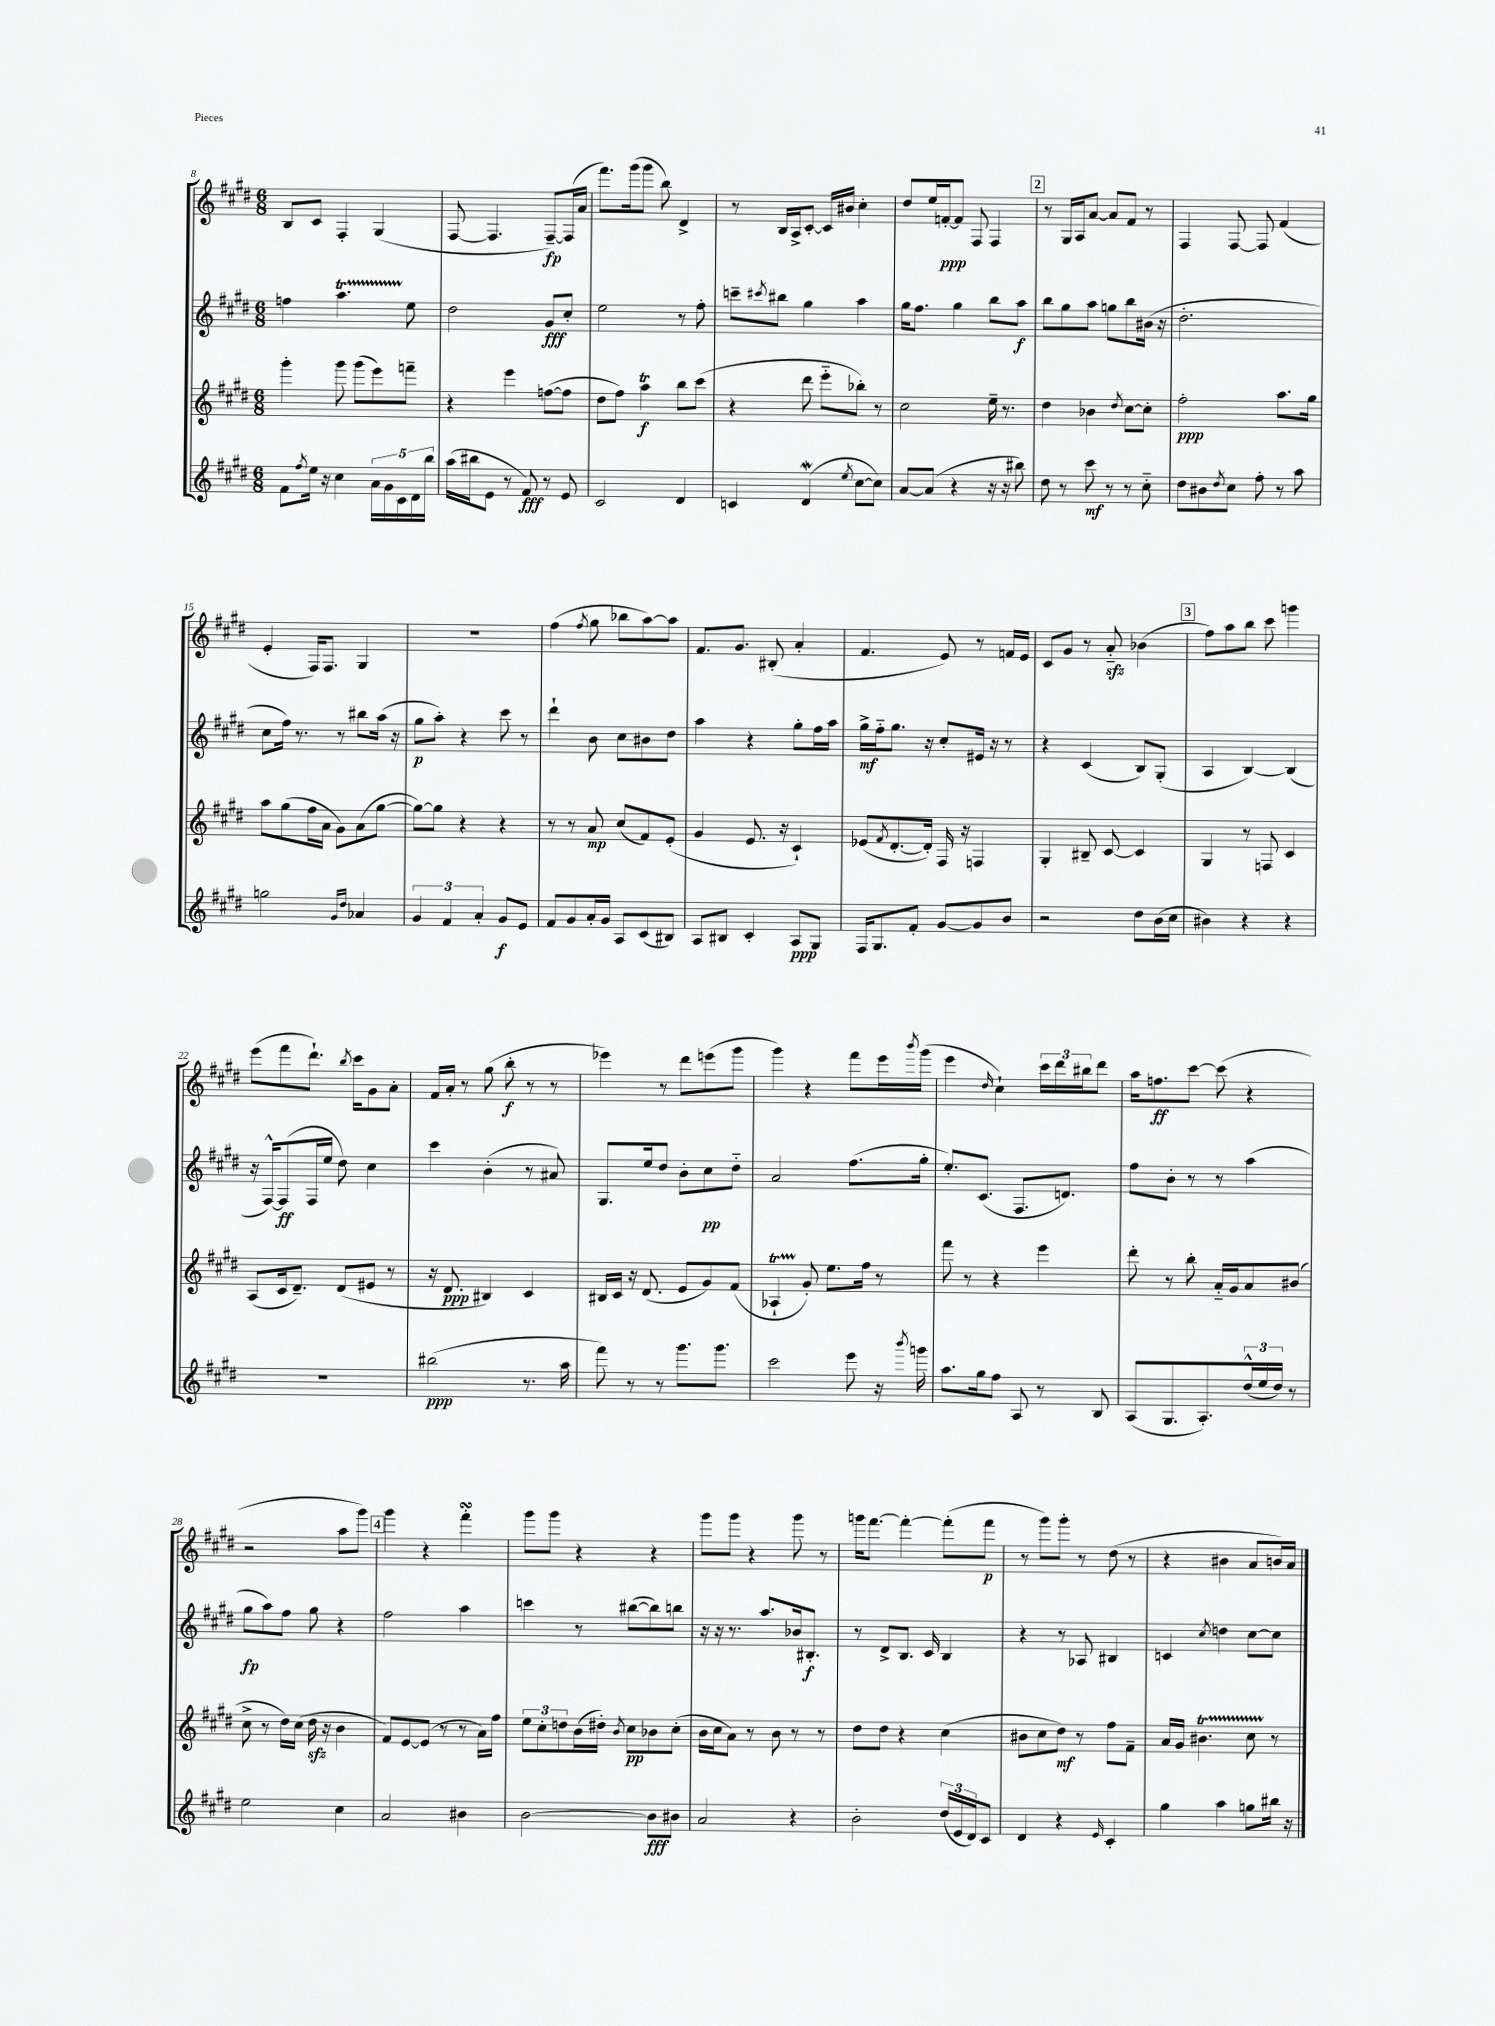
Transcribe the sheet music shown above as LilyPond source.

<<
\new StaffGroup <<
\new Staff = "s0" {
    \clef treble \key e \major \numericTimeSignature \time 6/8
    b8 cis'8 fis4-. gis4( |
    fis8~ fis4. fis8~--\fp) fis16( a'16 |
    fis'''8.) gis'''16( gis'''8 b''8) dis'4-> |
    r8 b16 a16-> cis'8~-. cis'16 bis'16 cis''4-. |
    dis''8 e''16 f'16~-.\ppp f'8 fis8 fis4 |
    \mark \markup { \box "2" } r8 gis16 a16 a'8~ a'8 fis'8 r8 |
    fis4 fis8~ fis8 fis'4( |
    e'4-. fis16) fis8. gis4 |
    R2. |
    fis''4( \acciaccatura { fis''8 } gis''8 bes''8 a''8~) a''8 |
    fis'8. gis'8. bis8-.( a'4-. |
    fis'4. e'8) r8 f'16 e'16 |
    cis'8 gis'8 r8 a'8-_\sfz bes'4( |
    \mark \markup { \box "3" } fis''8) a''8 b''8 cis'''8 g'''4 |
    e'''8( fis'''8 dis'''8.-!) \acciaccatura { b''8 } cis'''16 gis'8 a'8-. |
    fis'16 a'16-. r8 gis''8( b''8-.\f r8 r8 |
    ees'''4) r8 dis'''8 e'''8( gis'''8 |
    gis'''4) r4 fis'''8 e'''16 \acciaccatura { b'''8 } gis'''16( |
    e'''4 \grace { dis''16 } cis''4-!) \tuplet 3/2 { cis'''16 dis'''16 bis''16 } dis'''8 |
    a''16 f''8.\ff cis'''8~ cis'''8( r4 |
    r2 a''8 gis'''8) |
    \mark \markup { \box "4" } gis'''4 r4 fis'''4-.\turn |
    gis'''8 gis'''8 r4 r4 |
    gis'''8 gis'''8 r4 gis'''8 r8 |
    g'''16 fis'''8.~ fis'''4~-. fis'''8-.( fis'''8\p |
    r8 gis'''8) gis'''8-. r8 dis''8( r8 |
    r4 bis'4 a'8 b'16) a'16 \bar "|." |
}
\new Staff = "s1" {
    \clef treble \key e \major \numericTimeSignature \time 6/8
    f''4 a''4.\startTrillSpan e''8\stopTrillSpan |
    dis''2 gis'8\fff cis''8-. |
    e''2 r8 fis''8-. |
    c'''8-- \acciaccatura { cis'''8 } bis''8 gis''4 a''4 |
    gis''16 fis''8. gis''4 b''8 a''8\f |
    \mark \markup { \box "2" } b''8 gis''8 a''8 g''8 b''8 bis'16( r16 |
    dis''2.-. |
    cis''8 fis''16) r8. r8 bis''8 a''16( r16 |
    gis''8\p a''8-.) r4 cis'''8 r8 |
    dis'''4-! b'8 cis''8 bis'8 dis''8 |
    a''4 r4 gis''8-. fis''16 a''16 |
    gis''16->\mf fis''16-_ gis''8. r16 cis''8-. eis'16 r16 r8 |
    r4 cis'4( b8) gis8-.( |
    \mark \markup { \box "3" } a4 b4~) b4( |
    r16 fis16~-^) fis8\ff( fis16 e''16 dis''8) cis''4 |
    cis'''4 b'4-.( r8 ais'8) |
    gis8. e''16 dis''8 b'8-. cis''8\pp dis''8-_ |
    a'2 fis''8.( gis''16-. |
    e''8.-.) cis'8.( fis8. d'8.) |
    fis''8 b'8-. r8 r8 a''4( |
    gis''8\fp a''8) fis''8 gis''8 r4 |
    \mark \markup { \box "4" } fis''2 a''4 |
    c'''4 r8 bis''8~( bis''8) b''8 |
    r16 r16 r8. a''8. bes'16 bis8.-.\f |
    r8 dis'8-> b8. cis'16 b4 |
    r4 r8 aes8 bis4 |
    c'4 \acciaccatura { cis''8 } d''4 cis''8~ cis''8 \bar "|." |
}
\new Staff = "s2" {
    \clef treble \key e \major \numericTimeSignature \time 6/8
    gis'''4-. gis'''8 gis'''8( e'''8) f'''8-- |
    r4 e'''4 f''8~( f''8 |
    dis''8 fis''8) a''4\trill\f b''8 cis'''8( |
    r4 dis'''8 e'''8-_ bes''8-.) r8 |
    cis''2 e''16-- r8. |
    \mark \markup { \box "2" } dis''4 bes'4 \acciaccatura { dis''8 } cis''8~ cis''8-. |
    fis''2-.\ppp a''8. gis''16 |
    a''8 gis''8( fis''16 a'16 gis'8) a'8( gis''8~ |
    gis''8~) gis''8 r4 r4 |
    r8 r8 a'8\mp cis''8( fis'8) e'8-.( |
    gis'4 e'8. r16 cis'4-!) |
    ees'8( \acciaccatura { fis'8 } dis'8.~-. dis'16-.) fis16 r16 f4 |
    gis4-. bis8-- cis'8~ cis'4 |
    \mark \markup { \box "3" } gis4 r8 f8 cis'4 |
    a8( cis'16 dis'8.--) dis'8( eis'8 r8 |
    r16 dis'8.\ppp bis4) cis'4 |
    bis16 cis'16 r16 dis'8.( e'8 gis'8) fis'8( |
    aes4-!\startTrillSpan gis'8-.\stopTrillSpan) e''8. fis''16 r8 |
    fis'''8 r8 r4 e'''4 |
    dis'''8-. r8 b''8-. a'16-_ gis'16 a'8 bis'8( |
    cis''8-> r8 dis''16) cis''16( dis''16\sfz r16 b'4 |
    \mark \markup { \box "4" } fis'8) e'8~ e'8( r8 r8 a'16) fis''16 |
    \tuplet 3/2 { e''8 cis''8-. d''8 } b'16( dis''16-.) \acciaccatura { b'8 } cis''8\pp bes'8 cis''8-.( |
    b'16 cis''16 a'8) r8 b'8 r8 r8 |
    dis''8 dis''8 r4 cis''4( |
    bis'8 cis''8 dis''8\mf) r8 fis''8 fis'8-- |
    a'16 gis'16 bis'4.\startTrillSpan cis''8 r8\stopTrillSpan \bar "|." |
}
\new Staff = "s3" {
    \clef treble \key e \major \numericTimeSignature \time 6/8
    fis'8 \acciaccatura { fis''8 } e''16 r16 cis''4 \tuplet 5/4 { a'16 gis'16 cis'16 dis'16 b''16 } |
    a''16( bis''16 e'8 r8 fis'8\fff) r8 e'8 |
    cis'2 dis'4 |
    c'4 dis'4\mordent( \acciaccatura { e''8 } cis''8~ cis''8) |
    a'8~ a'8( r4 r16 r16 bis''8) |
    \mark \markup { \box "2" } dis''8 r8 cis'''8\mf r8 r8 cis''8-_ |
    dis''8 bis'8 \acciaccatura { dis''8 } cis''8 fis''8-. r8 a''8 |
    g''2 \grace { gis'16 dis''16 } aes'4 |
    \tuplet 3/2 { gis'4 fis'4 a'4-. } gis'8\f e'8 |
    fis'8 gis'8 a'16-. gis'16 a8 cis'8( bis8) |
    a8 bis8 cis'4-. a8\ppp gis8 |
    fis16 gis8. fis'8-. gis'8~ gis'8 b'8 |
    r2 dis''8 b'16( cis''16 |
    \mark \markup { \box "3" } bis'4) r4 r4 |
    R2. |
    bis''2\ppp( r8. a''16 |
    fis'''8) r8 r8 gis'''8. gis'''8. |
    cis'''2 e'''8 r16 \acciaccatura { b'''8 } g'''16 |
    a''8. gis''16 fis''8 a8 r8 b8 |
    a8( gis8. a8.-.) \tuplet 3/2 { dis''16-^( e''16 dis''16) } r8 |
    e''2 cis''4 |
    \mark \markup { \box "4" } a'2 bis'4 |
    b'2~ b'8\fff bis'8 |
    a'2 r4 |
    b'2-. \tuplet 3/2 { dis''16( e'16 dis'16) } cis'8 |
    dis'4 r4 \grace { e'16 } cis'4-. |
    gis''4 a''4 g''8 bis''16 r16 \bar "|." |
}
>>
>>
\layout { \context { \Score currentBarNumber = #8 } }
